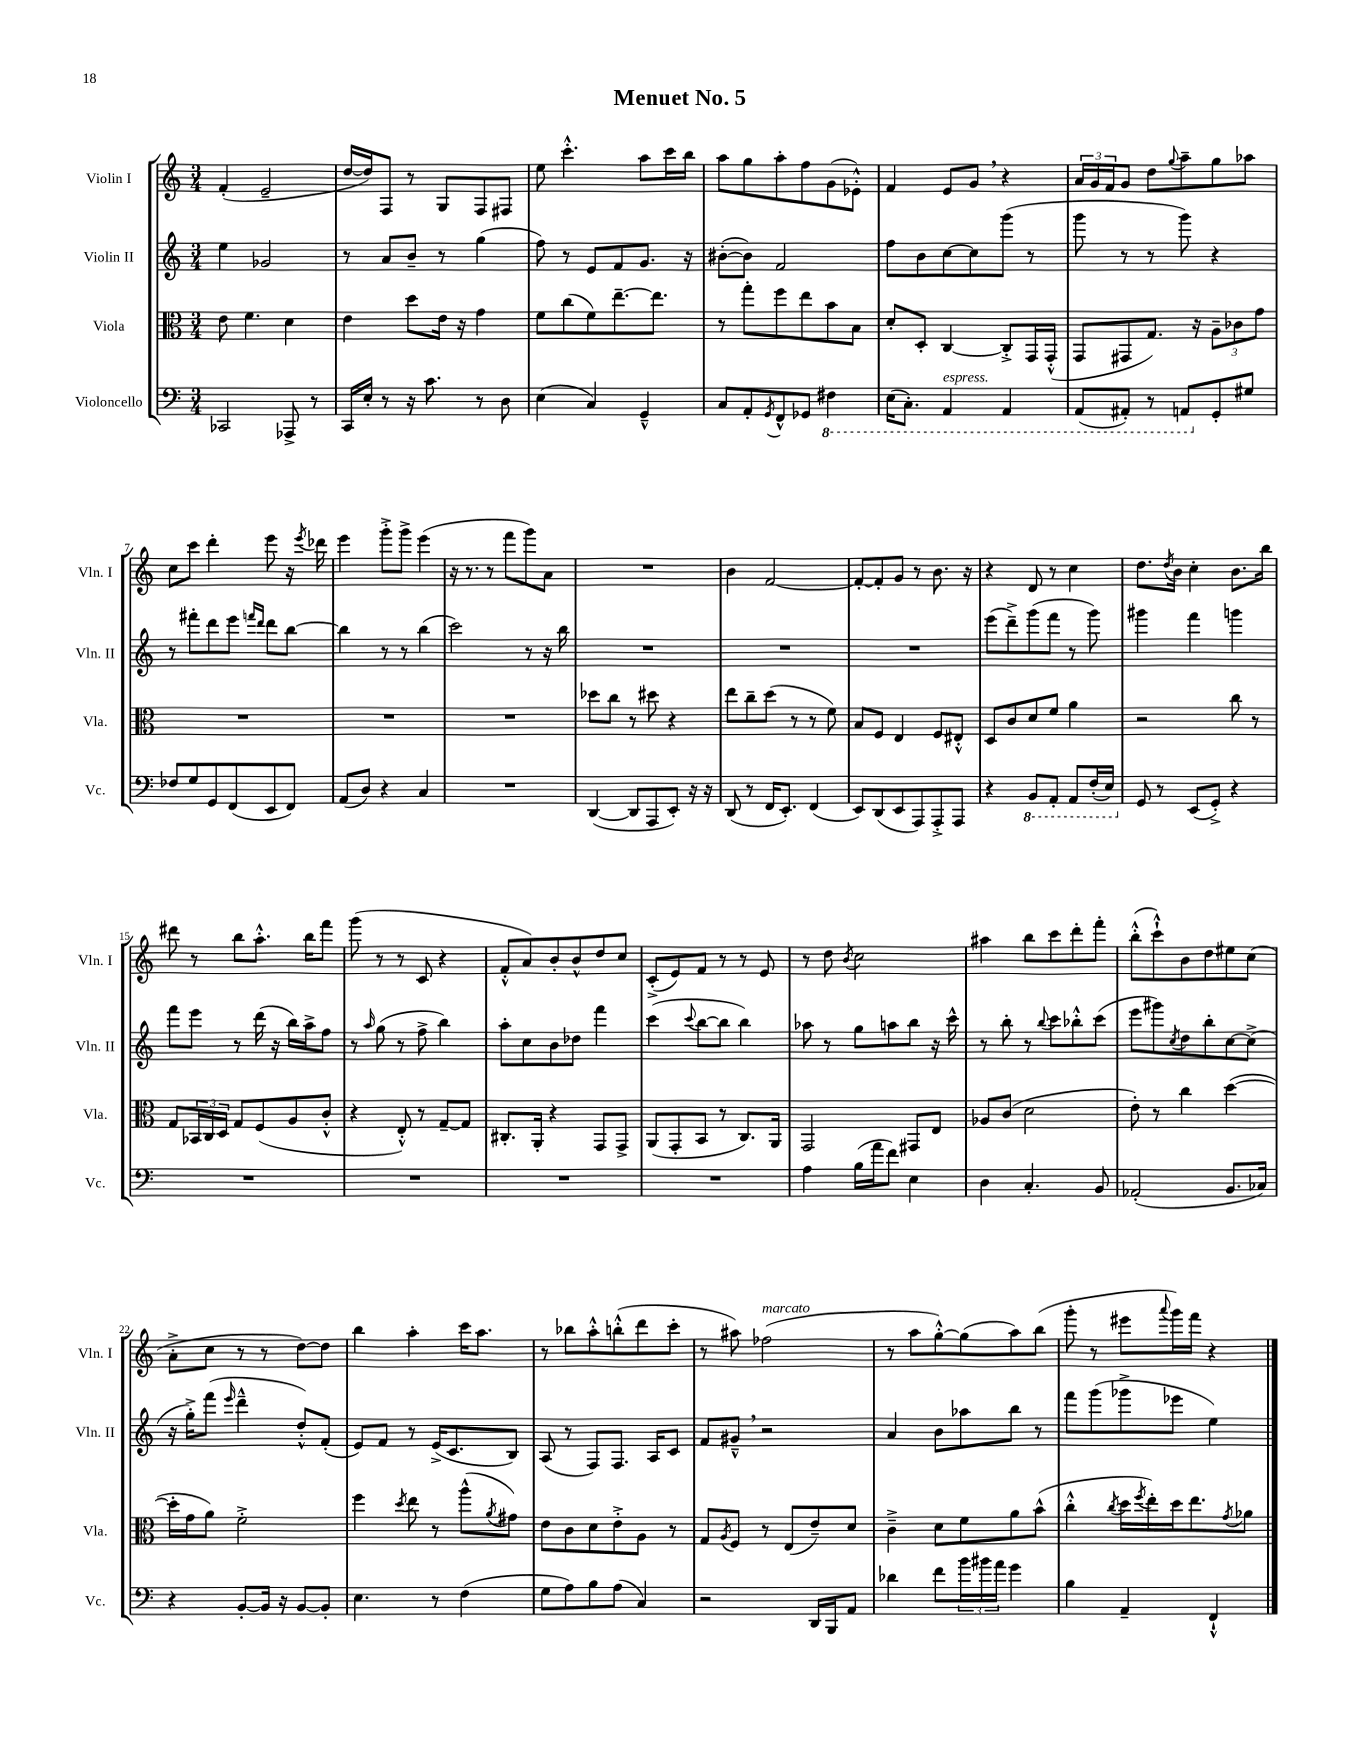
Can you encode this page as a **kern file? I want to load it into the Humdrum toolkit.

**kern	**kern	**kern	**kern
*staff4	*staff3	*staff2	*staff1
*clefF4	*clefC3	*clefG2	*clefG2
*k[]	*k[]	*k[]	*k[]
*M3/4	*M3/4	*M3/4	*M3/4
2CC-	8e	4ee	(4f'
.	4.f	.	.
.	.	2g-	2e~
8AAA-^	4d	.	.
8r	.	.	.
=	=	=	=
16CC	4e	8r	[16dd
16E'	.	.	16dd])
8r	.	8a	8F
16r	8dd	8b~	8r
8.c	.	.	.
.	16e	8r	8G
.	16r	.	.
8r	4g	(4gg	8F
8D	.	.	8F#
=	=	=	=
(4E	8f	8ff)	8ee
.	(8cc	8r	4.ccc'^^
4C)	8f)	8e	.
.	[8.ee~	8f	.
4GG~^^	.	8.g	8aa
.	8.ee]	.	.
.	.	.	16ccc
.	.	16r	16bb
=	=	=	=
8C	8r	([8b#'	8aa
8AA'	8gg'	8b#])	8gg
8qGG	.	.	.
8FF^^	8ff	2f	8aa'
8GG-	8ee	.	8ff
4FF#	8b	.	(8g
.	8B	.	8e-'^^)
=	=	=	=
(16EE	8d'	8ff	4f
8.CC')	.	.	.
.	8D'	8b	.
4AAA	[4C	[8cc	8e
.	.	8cc]	8g
4AAA	8C'^]	(8ggg	4r
.	16GG	8r	.
.	(16GG'^^	.	.
=	=	=	=
(8AAA	8GG	8ggg	24a
.	.	.	24g
.	.	.	24f
8AAA#')	8GG#	8r	8g
8r	8.G)	8r	8dd
.	.	.	8qqgg
8AAA	.	8ggg)	8aa~
.	16r	.	.
8GG'	12A~	4r	8gg
.	12c-	.	.
8G#	.	.	8aa-
.	12g	.	.
=	=	=	=
8F-	2.r	8r	8cc
8G	.	8fff#'	8ccc
8GG	.	8ddd	4ddd'
(8FF	.	8eee	.
.	.	16qqfff	.
.	.	16qqddd	.
8EE	.	8ddd	8eee
8FF)	.	[8bb	16r
.	.	.	8qeee
.	.	.	16ddd-
=	=	=	=
(8AA	2.r	4bb]	4eee
8D)	.	.	.
4r	.	8r	8ggg'^
.	.	8r	8ggg^
4C	.	(4bb	(4eee
=	=	=	=
2.r	2.r	2ccc)	16r
.	.	.	8.r
.	.	.	8r
.	.	.	8fff
.	.	8r	8ggg)
.	.	16r	8a
.	.	16bb	.
=	=	=	=
([4DD	8dd-	2.r	2.r
.	8cc	.	.
8DD]	8r	.	.
8AAA	8dd#	.	.
8EE')	4r	.	.
16r	.	.	.
16r	.	.	.
=	=	=	=
(8DD	8ee	2.r	4b
8r	8cc~	.	.
16FF	(8dd	.	[2f
8.EE')	.	.	.
.	8r	.	.
(4FF	8r	.	.
.	8f)	.	.
=	=	=	=
8EE)	8B	2.r	8f'_
(8DD	8F	.	8f']
8EE	4E	.	8g
8AAA)	.	.	8r
8AAA'^	8F	.	8.b
8AAA	8E#'^^	.	.
.	.	.	16r
=	=	=	=
4r	8D	(8eee	4r
.	8c	8ddd~^)	.
8BBB	8d	(8ggg	8d
8AAA'	8f	8fff	8r
8AAA	4a	8r	4cc
(16FF'	.	8ggg)	.
16EE)	.	.	.
=	=	=	=
8GG	2r	4ggg#	8.dd
8r	.	.	.
.	.	.	8qdd
.	.	.	16b
(8EE	.	4fff	4cc'
8GG'^)	.	.	.
4r	8cc	4ggg	8.b
.	8r	.	.
.	.	.	16bb
=	=	=	=
2.r	8G	8fff	8ddd#
.	24BB-	8eee	8r
.	24C	.	.
.	24D	.	.
.	8G	8r	8bb
.	(8F	(16ddd	8.aa'^^
.	.	16r	.
.	8A	16bb)	.
.	.	16aa^	16bb
.	8c'^^	8ff	8fff
=	=	=	=
2.r	4r	8r	(8ggg
.	.	16qqaa	.
.	.	(8gg	8r
.	8E'^^)	8r	8r
.	8r	8ff^	8c
.	[8G~	4bb)	4r
.	8G]	.	.
=	=	=	=
2.r	8.C#'	8aa'	8f'^^
.	.	8cc	8a)
.	16AA'	.	.
.	4r	8b	8b'
.	.	8dd-	8b^^
.	8GG	4fff	8dd
.	8GG^	.	8cc
=	=	=	=
2.r	(8AA	(4ccc	(8c'^
.	8GG'	.	8e)
.	.	8qqccc	.
.	8BB	[8bb	8f
.	8r	8bb]	8r
.	8.C)	4bb)	8r
.	.	.	8e
.	16AA	.	.
=	=	=	=
4A	2GG	8aa-	8r
.	.	8r	8dd
.	.	.	8qb
(16B	.	8gg	2cc
16a	.	.	.
8f)	.	8aa	.
4E	8GG#	8bb	.
.	8E	16r	.
.	.	16ccc^^	.
=	=	=	=
4D	8A-	8r	4aa#
.	(8c	8bb'	.
4.C'	2d	8r	8bb
.	.	8qqbb	.
.	.	8ccc	8ccc
.	.	8bb-'^^	8ddd'
8BB	.	(8ccc	8fff'
=	=	=	=
(2AA-'	8e')	8eee	(8bb'^^
.	8r	8ggg#)	8ccc`^^)
.	.	8qcc	.
.	4cc	8dd	8b
.	.	8bb'	8dd
8.BB	([4dd	[8cc	8ee#
.	.	(8cc^]	(8cc
16C-)	.	.	.
=	=	=	=
4r	16dd']	16r	8a'^
.	16g	16gg'^)	.
.	8a)	(8fff	8cc
.	.	16qqeee	.
[8BB'	2f'^	4ddd~^^	8r
16BB]	.	.	8r
16r	.	.	.
[8BB	.	8dd'^^)	[8dd)
8BB']	.	(8f'	8dd]
=	=	=	=
4.E	4ff	8e)	4bb
.	.	8f	.
.	8qdd	.	.
.	8ee	8r	4aa'
8r	8r	(16e^	.
.	.	8.c	.
(4F	(8aa^^	.	16ccc
.	.	.	8.aa
.	8qa	.	.
.	8g#)	8B)	.
=	=	=	=
8G	8e	(8A	8r
8A)	8c	8r	8bb-
8B	8d	8F)	8aa'^^
(8A	8e'^	8.F	(8bb'^^
4C)	8A	.	8ddd
.	.	16A	.
.	8r	8c	8ccc'
=	=	=	=
2r	8G	8f	8r
.	8qA	.	.
.	8F	8g#~^^	8aa#)
.	8r	2r	(2ff-
.	(8E	.	.
16DD	8e~)	.	.
16BBB	.	.	.
8AA	8d	.	.
=	=	=	=
4d-	4c~^	4a	8r
.	.	.	8aa
8f	8d	8b	[8gg'^^)
24b	8f	8aa-	(8gg]
24b#	.	.	.
24a	.	.	.
4g	8a	8bb	8aa)
.	(8b^^	8r	(8bb
=	=	=	=
4B	4cc'^^	8fff	8ggg'
.	.	(8ggg	8r
.	8qcc	.	.
4AA~	16dd	8ggg-^	8eee#
.	8qff	.	.
.	16ee')	.	.
.	.	.	8qqaaa
.	16dd	8eee-	16ggg)
.	8.ee	.	16fff
4FF`^^	.	4ee)	4r
.	8qg	.	.
.	8a-	.	.
==	==	==	==
*-	*-	*-	*-
